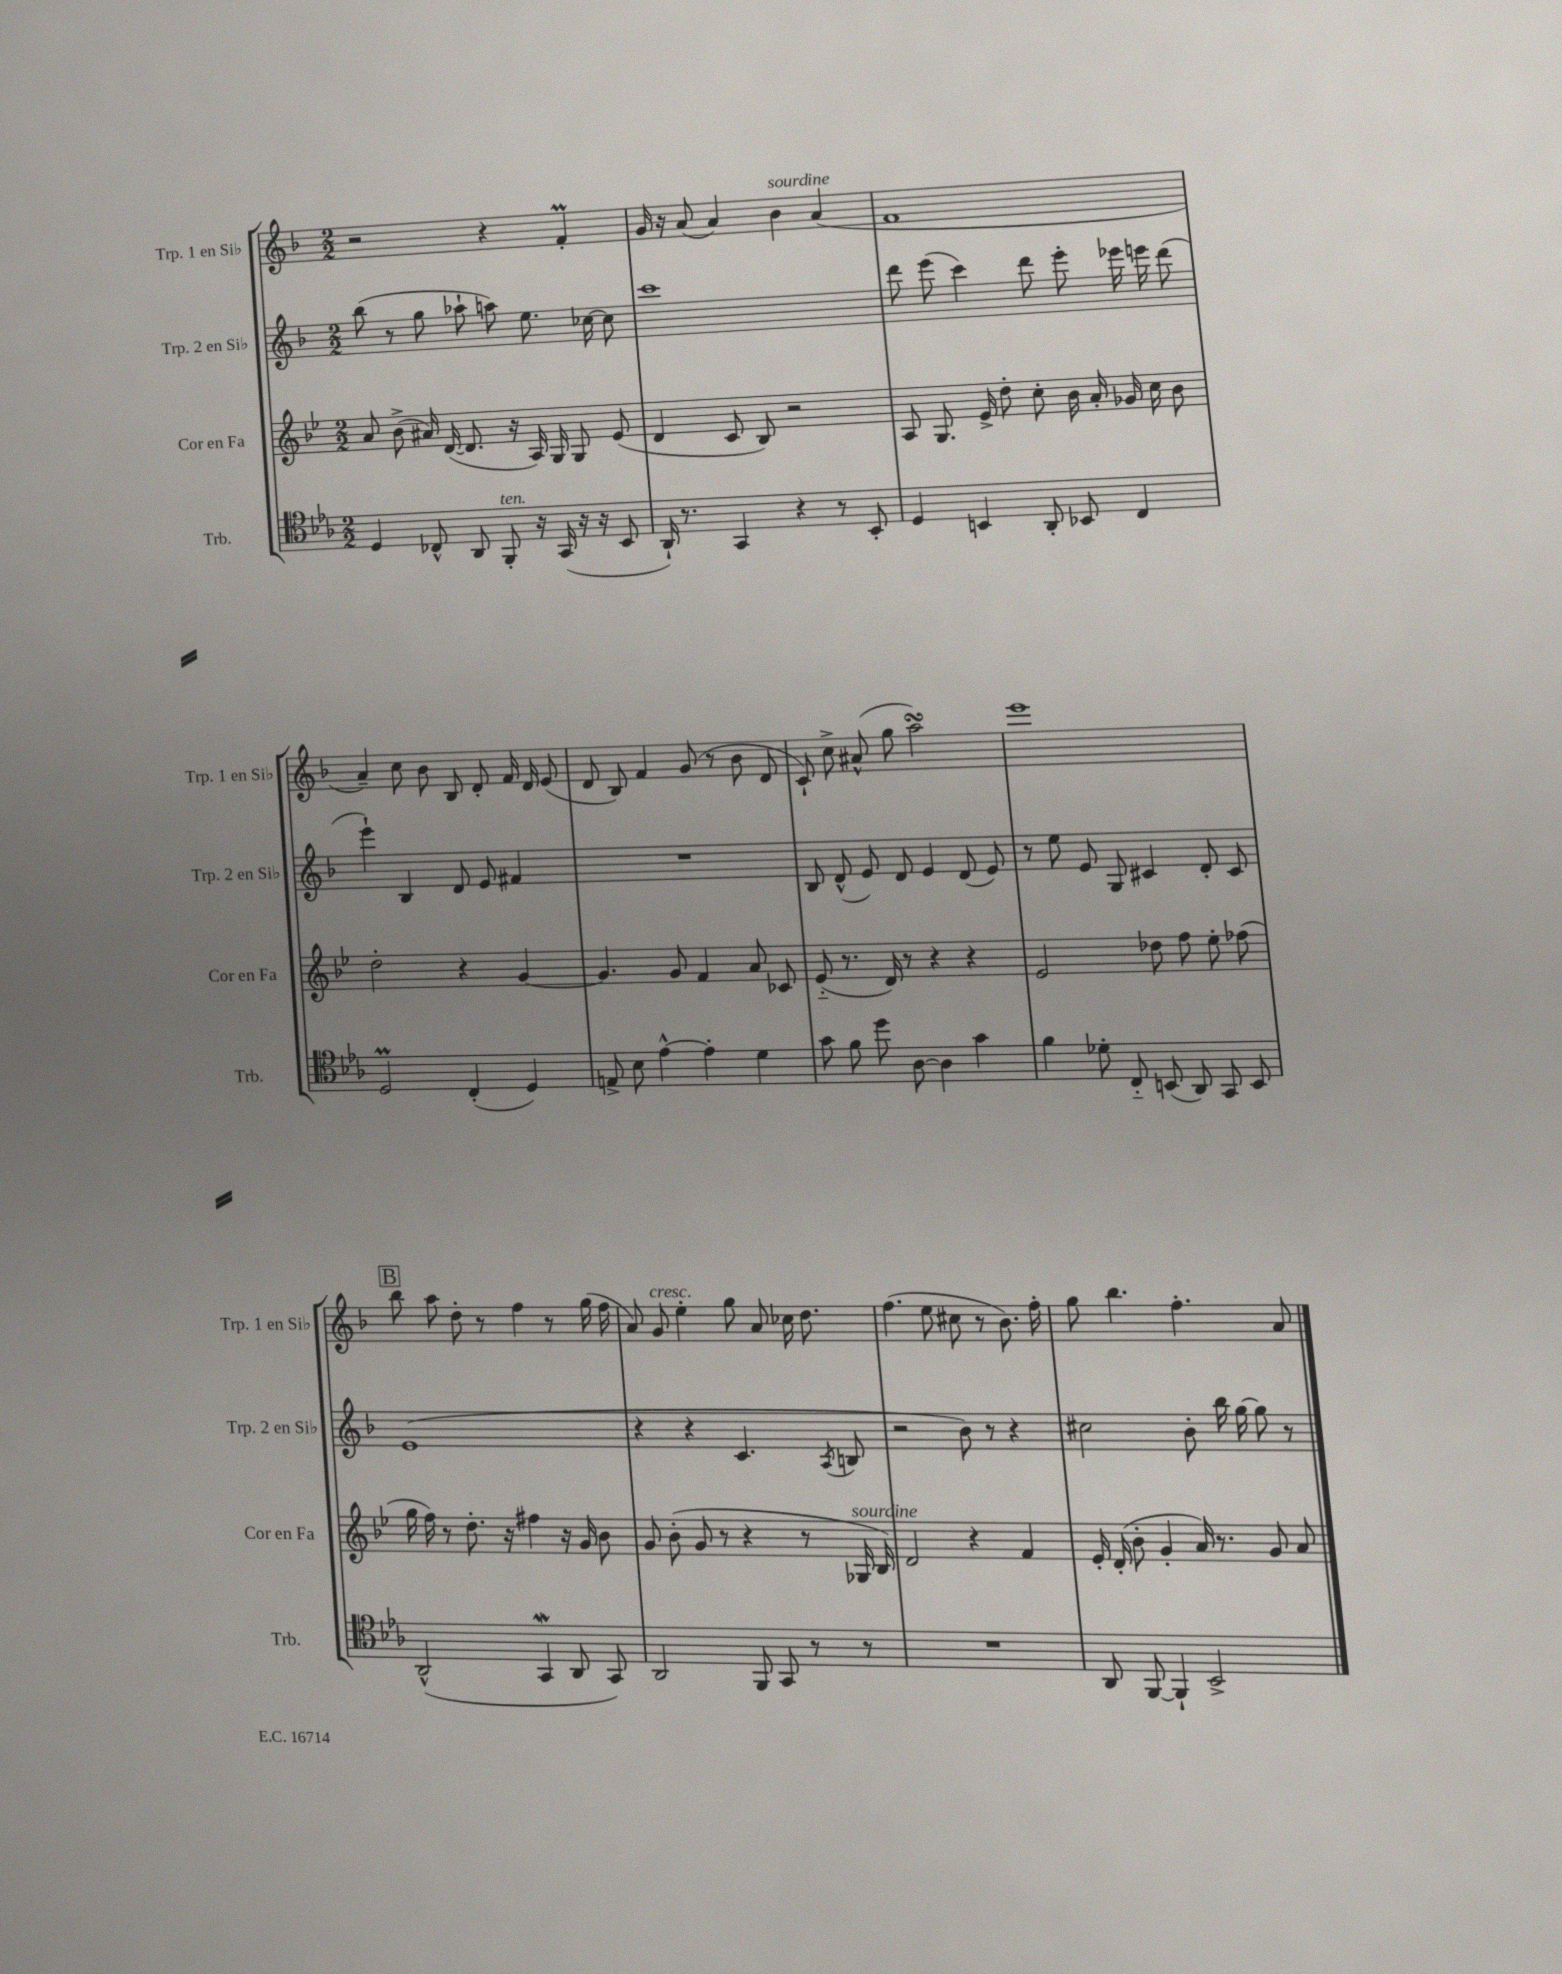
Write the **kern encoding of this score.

**kern	**kern	**kern	**kern
*staff4	*staff3	*staff2	*staff1
*clefC4	*clefG2	*clefG2	*clefG2
*k[b-e-a-]	*k[b-e-]	*k[b-]	*k[b-]
*M2/2	*M2/2	*M2/2	*M2/2
4D	8a	(8bb-	2r
.	(8b-^	8r	.
8C-^^	16a#)	8gg	.
.	([16d	.	.
8AA-	8.d]	8aa-`	.
8FF'	.	8aa)	4r
.	16r	.	.
16r	16A)	8.ee	.
(16GG	16G	.	.
16r	8G	.	4f'
16r	.	[16cc-	.
8BB-	(8e-	8cc-]	.
=	=	=	=
16AA-`)	4d	1ccc	16g
8.r	.	.	16r
.	.	.	(8a
4GG	8c	.	4a)
.	8B-)	.	.
4r	2r	.	4b-
8r	.	.	(4a
8BB-'	.	.	.
=	=	=	=
4D	8A	8ddd	1f
.	8.G	(8eee	.
4BB	.	4ccc)	.
.	16e-^	.	.
.	8dd'	.	.
8AA-'	8cc'	8ddd	.
8BB-	16b-	8eee'	.
.	16a'	.	.
4C	16g-	16eee-	.
.	16cc	16eee	.
.	8b-	(8ddd	.
=	=	=	=
2D	2dd'	4eee`)	4a~)
.	.	4B-	8cc
.	.	.	8b-
(4C'	4r	8d	8B-
.	.	8e	8d'
4D)	[4g	4f#	16f
.	.	.	16d
.	.	.	(8e
=	=	=	=
8E^	4.g]	1r	8d
8B-	.	.	8B-)
[4e-^^	.	.	4f
.	8g	.	.
4e-']	4f	.	(8g
.	.	.	8r
4d	8a	.	8b-
.	8c-	.	8d
=	=	=	=
8g	(8e-'~	8B-	8c`)
8f	8.r	(8d^^	8cc^
8dd	.	8e)	(8a#^^
.	16d)	.	.
[8A-	8r	8d	8gg
4A-]	4r	4e	2aa)
4g	4r	(8d	.
.	.	8e)	.
=	=	=	=
4f	2e-	8r	1eee
.	.	8ee	.
8d-'	.	8e	.
8C'~	.	8G	.
(8BB	8dd-	4c#	.
8AA-)	8ff	.	.
8GG	8ee-'	8d'	.
8BB	(8ff-	8c#	.
=	=	=	=
(2AA-^^	16gg	(1e	8bb-
.	16ff)	.	.
.	8r	.	8aa
.	8.dd'	.	8dd'
.	.	.	8r
.	16r	.	.
4GG	4ff#	.	4ff
8AA-	16r	.	8r
.	16g	.	.
8GG)	8b-	.	(16gg
.	.	.	16ff
=	=	=	=
2AA-	8g	4r	8a)
.	(8b-'	.	8g
.	8g	4r	4ee'
.	8r	.	.
8FF	4r	4.c	8gg
8GG	.	.	8a
8r	8r	.	16cc-
.	.	.	8.dd
.	.	8qA	.
8r	16G-	8B	.
.	16B-)	.	.
=	=	=	=
1r	2d	2r	(4.ff
.	.	.	8ee
.	4r	8b-)	8cc#
.	.	8r	8r
.	4f	4r	8.b-)
.	.	.	16ff'
=	=	=	=
8AA-	16e-'	2cc#	8gg
.	(16d'	.	.
[8FF	8b-'	.	4.bb-
4FF`]	4g'	.	.
2BB-^	16a)	8b-'	4.ff'
.	8.r	.	.
.	.	16bb-	.
.	.	[16gg	.
.	8g	8gg]	.
.	8a	8r	8a
==	==	==	==
*-	*-	*-	*-
